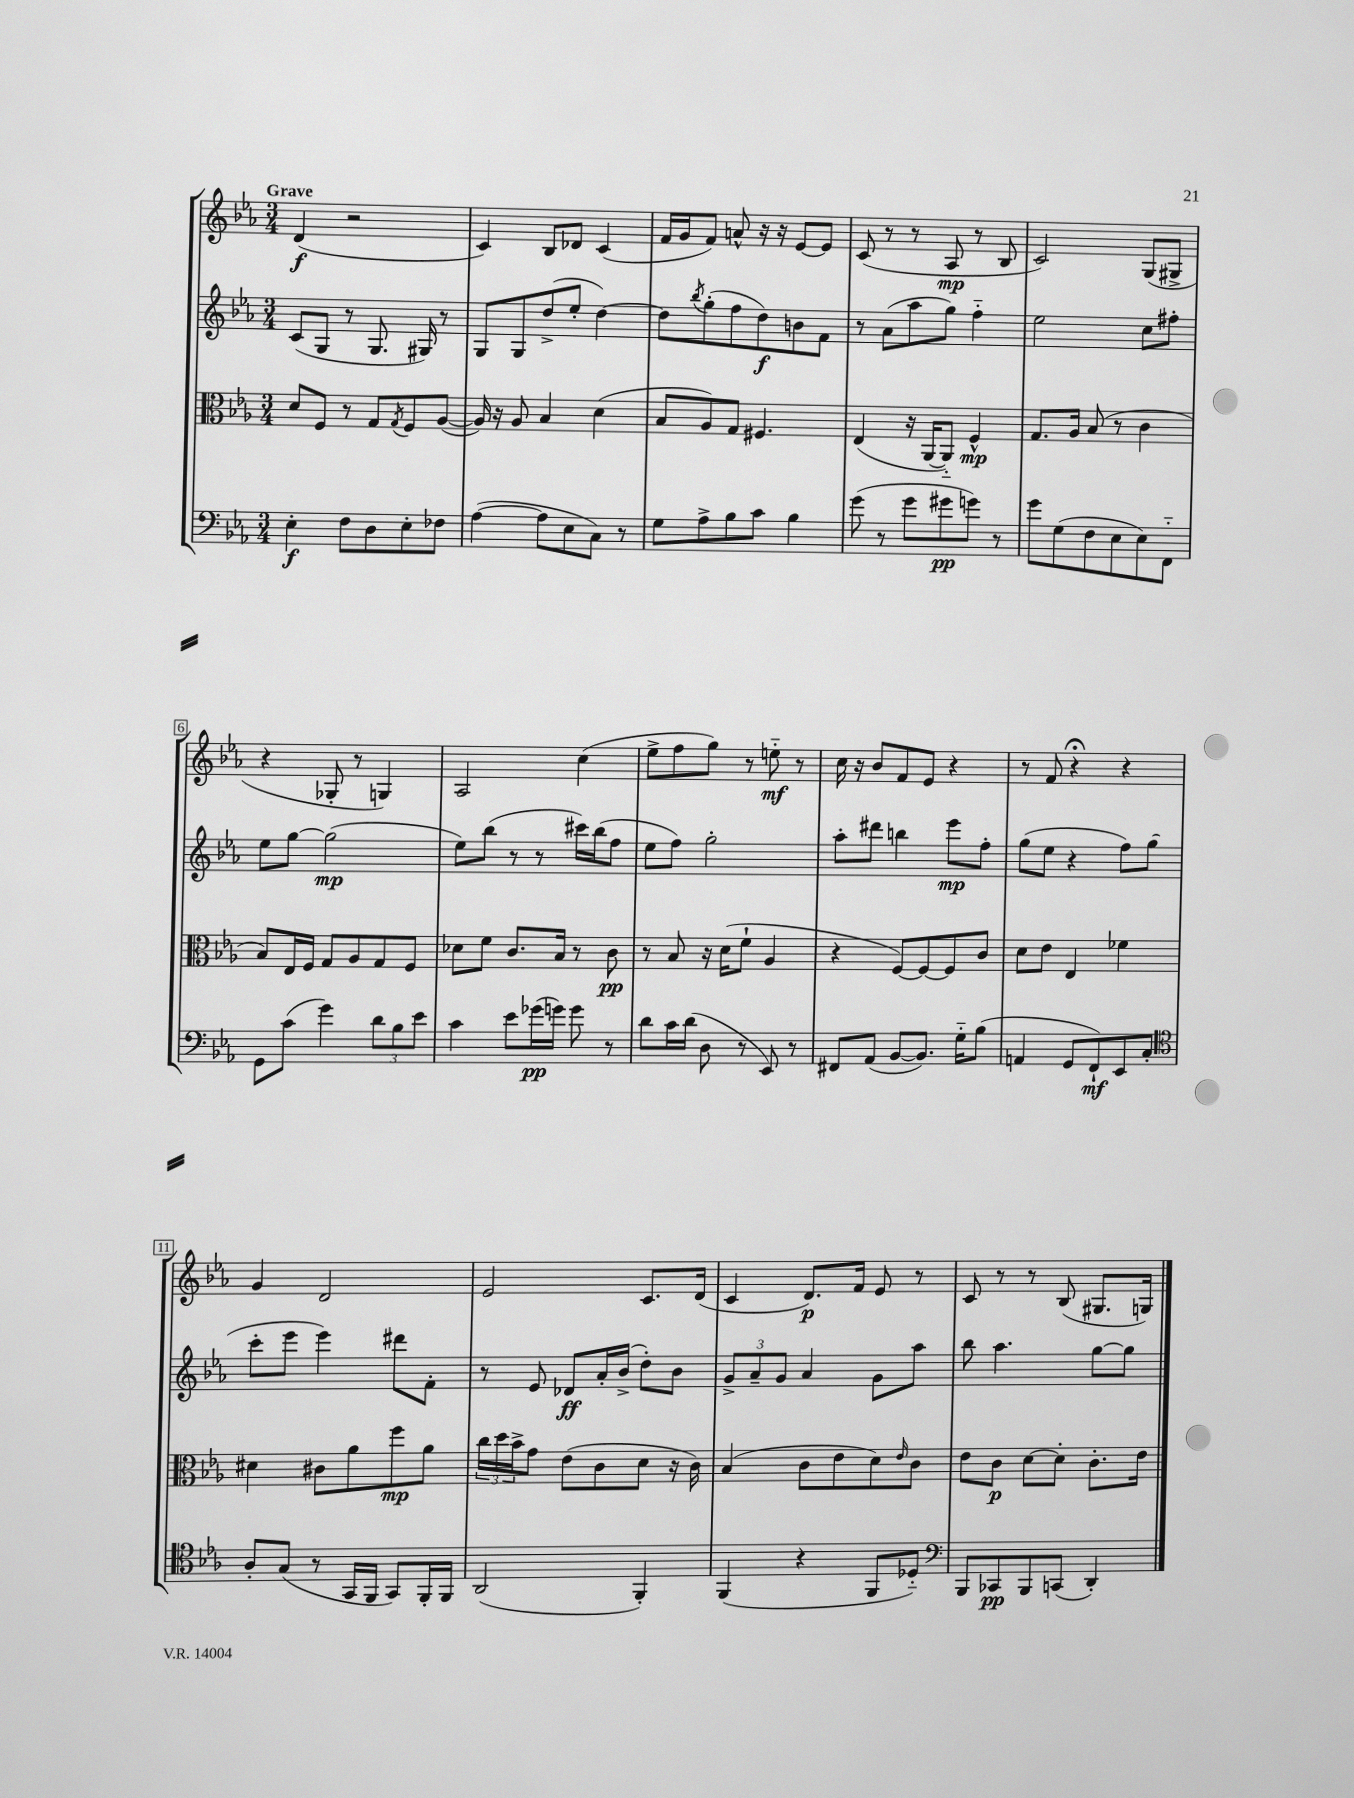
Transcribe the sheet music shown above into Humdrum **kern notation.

**kern	**kern	**kern	**kern
*staff4	*staff3	*staff2	*staff1
*clefF4	*clefC3	*clefG2	*clefG2
*k[b-e-a-]	*k[b-e-a-]	*k[b-e-a-]	*k[b-e-a-]
*M3/4	*M3/4	*M3/4	*M3/4
4E-'\	8d/L	(8c/L	(4d/
.	8F/J	8G/J	.
8F\L	8r	8r	2r
8D\	8G/L	8.G/	.
.	8qG/	.	.
8E-'\	8F/	.	.
.	.	16G#/)	.
8F-\J	([8A-/J	8r	.
=	=	=	=
([4A-\	16A-/])	8G/L	4c/)
.	16r	.	.
.	8A-/	8G/	.
8A-\]L	4B-/	(8dd^/	8B-/L
8E-\	.	8ee-'/J	8d-/J
8C\J)	(4d\	[4dd\)	(4c/
8r	.	.	.
=	=	=	=
8G\L	8B-/L	8dd\]L	16f/LL
.	.	.	16g/J
.	.	8qbb-/	.
8A-^\	8A-/)	(8gg'\	8f/J)
8B-\	8G/J	8ff\	8a^^/
8c\J	4.F#/	8dd\)	16r
.	.	.	16r
4B-\	.	8b\	[8e-/L
.	.	8f\J	8e-/]J
=	=	=	=
(8g\	(4E-/	8r	(8c/
8r	.	(8a-\L	8r
8g\L	16r	8aa-\	8r
.	[16AA-/LK	.	.
8g#\	8AA-'~/]J)	8gg\J)	8A-/
8g\J)	4F^^/	4ff'~\	8r
8r	.	.	8B-/
=	=	=	=
8g\L	8.G/L	2ee-\	2c/)
(8G\	.	.	.
.	16A-/Jk	.	.
8F\	(8B-/	.	.
8E-\	8r	.	.
8E-\)	4c\	8cc\L	(8G/L
8FF'~\J	.	8ff#'\J	8G#^/J
=	=	=	=
8GG\L	8B-/L)	8ee-\L	4r
(8c\J	16E-/L	[8gg\J	.
.	16F/JJ	.	.
4g\)	8G/L	(2gg\]	8G-'/
.	8A-/	.	8r
12d\L	8G/	.	4G/)
12B-\	.	.	.
.	8F/J	.	.
12e-\J	.	.	.
=	=	=	=
4c\	8d-\L	8ee-\L)	2A-/
.	8f\J	(8bb-\J	.
8e-\L	8.c/L	8r	.
(16g-\L	.	8r	.
16g\JJ)	16B-/Jk	.	.
8g\	8r	16ccc#\LL)	(4cc\
.	.	(16bb-\J	.
8r	8c\	8ff\J	.
=	=	=	=
8d\L	8r	8ee-\L	8ee-^\L
16c\L	8B-/	8ff\J)	8ff\
(16d\JJ	.	.	.
8D\	16r	2gg'\	8gg\J)
.	(16d\LK	.	.
8r	8f`\J	.	8r
8EE-/)	4A-/	.	8ee'~\
8r	.	.	8r
=	=	=	=
8FF#/L	4r	8aa-'\L	16cc\
.	.	.	16r
(8AA-/J	.	8ddd#\J	8b-/L
[8BB-/L	[8F/L)	4bb\	8f/
8.BB-/]J)	8F/_	.	8e-/J
.	8F/]	8eee-\L	4r
16G'~\LK	.	.	.
(8B-\J	8c/J	8ff'\J	.
=	=	=	=
4AA/	8d\L	(8gg\L	8r
.	8e-\J	8ee-\J	8f/
8GG/L	4E-/	4r	4r;
8FF`/)	.	.	.
8EE-/	4f-\	8ff\L)	4r
8C'/J	.	(8gg\J	.
=	=	=	=
*clefC4	*	*	*
8A-'/L	4d#\	8ccc'\L	4g/
(8G/J	.	8eee-\J	.
8r	8c#\L	4eee-\)	2d/
16GG/LL	8a-\	.	.
16FF/JJ	.	.	.
8GG/L)	8ff\	8ddd#\L	.
16FF'/L	8a-\J	8f'\J	.
16FF/JJ	.	.	.
=	=	=	=
(2AA-/	24cc\LL	8r	2e-/
.	24dd\	.	.
.	24b-^\J	.	.
.	8g\J	8e-/	.
.	(8e-\L	8d-/L	.
.	8c\	16a-'/L	.
.	.	(16b-^/JJ	.
4FF'/)	8d\J	8dd'\L)	8.c/L
.	16r	8b-\J	.
.	16c\)	.	(16d/Jk
=	=	=	=
(4FF/	(4B-/	12g^/L	4c/
.	.	12a-~/	.
.	.	12g/J	.
4r	8c\L	4a-/	8.d/L)
.	8e-\	.	.
.	.	.	16f/Jk
8FF/L	8d\)	8g\L	8e-/
.	16qqe-/	.	.
8D-'~/J)	8c\J	8aa-\J	8r
=	=	=	=
*clefF4	*	*	*
8BBB-/L	8e-\L	8bb-\	8c/
8CC-/	8c\J	4.aa-\	8r
8BBB-/	[8d\L	.	8r
(8CC/J	8d'\]J	.	(8B-/
4DD'/)	8.c'\L	[8gg\L	8.G#/L
.	.	8gg\]J	.
.	16e-\Jk	.	16G/Jk)
==	==	==	==
*-	*-	*-	*-
